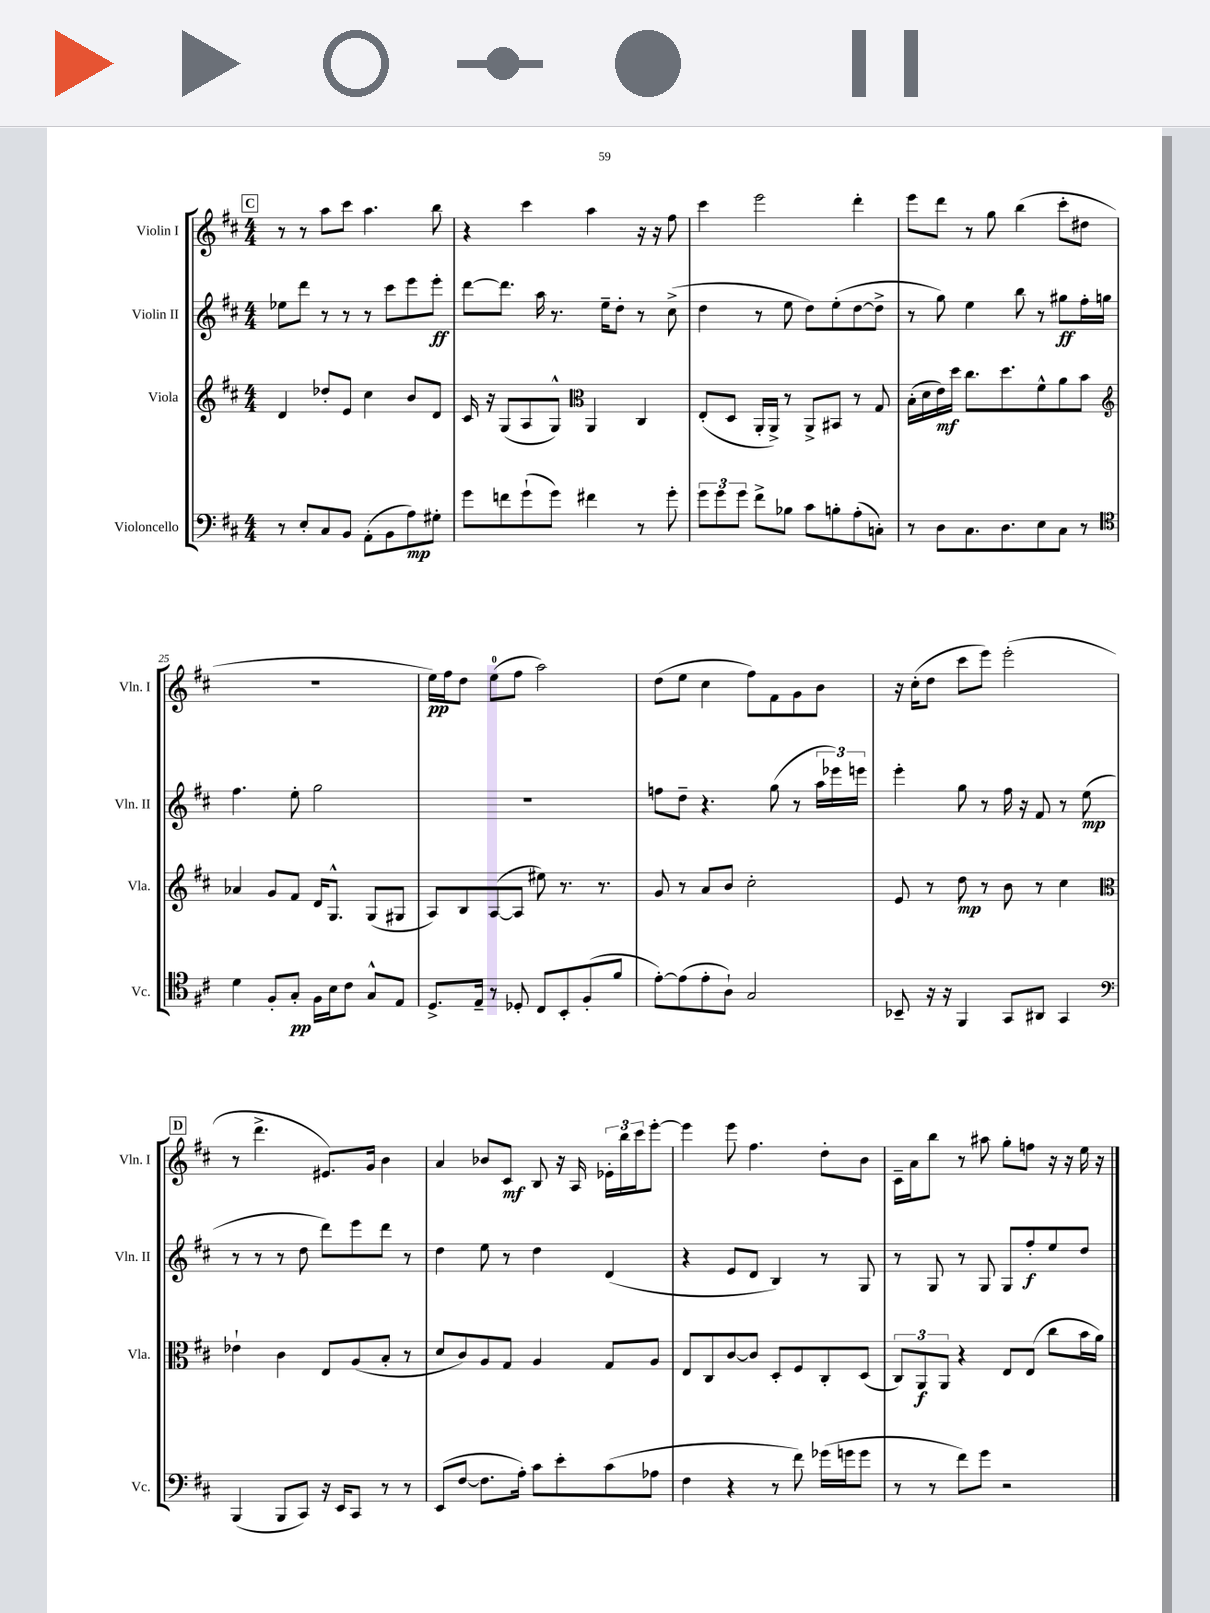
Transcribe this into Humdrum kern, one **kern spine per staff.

**kern	**dynam	**kern	**dynam	**kern	**dynam	**kern	**dynam
*part4	*part4	*part3	*part3	*part2	*part2	*part1	*part1
*staff4	*staff4	*staff3	*staff3	*staff2	*staff2	*staff1	*staff1
*I"Violoncello	*	*I"Viola	*	*I"Violin II	*	*I"Violin I	*
*I'Vc.	*	*I'Vla.	*	*I'Vln. II	*	*I'Vln. I	*
*clefF4	*	*clefG2	*	*clefG2	*	*clefG2	*
*k[f#c#]	*	*k[f#c#]	*	*k[f#c#]	*	*k[f#c#]	*
*M4/4	*	*M4/4	*	*M4/4	*	*M4/4	*
!!LO:REH:place=s1:t=C
=21	=21	=21	=21	=21	=21	=21	=21
8r	.	4d/	.	8ee-X\L	.	8r	.
8E'/L	.	.	.	8ddd\J	.	8r	.
8C#/	.	8dd-X'/L	.	8r	.	8aa\L	.
8BB/J	.	8e/J	.	8r	.	8ccc#\J	.
(8AA'\L	.	4cc#\	.	8r	.	4.aa\	.
8BB\	.	.	.	8ccc#\L	.	.	.
8A\)	mp	8b/L	.	8eee\	.	.	.
8G#X'\J	.	8d/J	.	8eee'\J	ff	8bb\	.
=22	=22	=22	=22	=22	=22	=22	=22
8g\L	.	16c#/	.	[8ddd\L	.	4r	.
.	.	16r	.	.	.	.	.
8fn\	.	(8G/L	.	8.ddd\J]	.	.	.
(8g`\	.	8A/	.	.	.	4ccc#\	.
.	.	.	.	16aa\	.	.	.
8g\J)	.	8G^^/J)	.	8.r	.	.	.
*	*	*clefC3	*	*	*	*	*
4f#X\	.	4AA/	.	.	.	4aa\	.
.	.	.	.	16ee~\KL	.	.	.
.	.	.	.	8dd'\J	.	.	.
8r	.	4C#/	.	8r	.	16r	.
.	.	.	.	.	.	16r	.
8g'\	.	.	.	(8cc#^\	.	8ff#\	.
=23	=23	=23	=23	=23	=23	=23	=23
12g\L	.	(8E'/L	.	4dd\	.	4ccc#\	.
12g\	.	.	.	.	.	.	.
.	.	8D/J	.	.	.	.	.
12g\J	.	.	.	.	.	.	.
8f#^\L	.	16AA'/LL	.	8r	.	2eee\	.
.	.	16AA^/JJ)	.	.	.	.	.
8B-X\J	.	8r	.	8ee\	.	.	.
8c#\L	.	8AA^/L	.	8dd\L)	.	.	.
8Bn'\	.	8BB#X/J	.	(8ee'\	.	.	.
(8A'\	.	8r	.	[8dd\	.	4ddd'\	.
8Cn'\J)	.	8G/	.	8dd^\J]	.	.	.
=24	=24	=24	=24	=24	=24	=24	=24
8r	.	(16B'\LL	.	8r	.	8eee\L	.
.	.	16d\	.	.	.	.	.
8D\L	.	16e\)	mf	8gg\)	.	8ddd\J	.
.	.	16dd\JJ	.	.	.	.	.
8.C#\	.	8.cc#\L	.	4ee\	.	8r	.
.	.	.	.	.	.	8gg\	.
8.D\	.	8.dd\	.	.	.	.	.
.	.	.	.	8bb\	.	(4bb\	.
8E\	.	8f#^^\	.	8r	.	.	.
8C#\J	.	8a\	.	8gg#X\L	ff	8ccc#'\L	.
8r	.	8b\J	.	16ff#'\L	.	8dd#X\J	.
.	.	.	.	16ggn\JJ	.	.	.
!!LO:LB:g=z
=25	=25	=25	=25	=25	=25	=25	=25
*clefC4	*	*clefG2	*	*	*	*	*
4d\	.	4a-X/	.	4.ff#\	.	1r	.
8F#'/L	.	8g/L	.	.	.	.	.
8G'/J	pp	8f#/J	.	8ee'\	.	.	.
16F#\LL	.	16d/KL	.	2gg\	.	.	.
16B\J	.	8.G^^/J	.	.	.	.	.
8c#\J	.	.	.	.	.	.	.
8G^^/L	.	(8G/L	.	.	.	.	.
8E/J	.	8G#X/J	.	.	.	.	.
=26	=26	=26	=26	=26	=26	=26	=26
8.D^/L	.	8A/L)	.	1r	.	16ee\LL)	pp
.	.	.	.	.	.	16ff#\J	.
.	.	8B/	.	.	.	8dd\J	.
16E~/Jk	.	.	.	.	.	.	.
8r	.	([8A/	.	.	.	(8ee\L	.
8D-X'/	.	8A/J]	.	.	.	8ff#\J	.
8C#/L	.	8ee#X\)	.	.	.	2aa\)	.
8BB'/	.	8.r	.	.	.	.	.
(8F#'/	.	.	.	.	.	.	.
.	.	8.r	.	.	.	.	.
8f#/J	.	.	.	.	.	.	.
=27	=27	=27	=27	=27	=27	=27	=27
[8e'\L)	.	8g/	.	8ffn\L	.	(8dd\L	.
(8e\]	.	8r	.	8dd~\J	.	8ee\J	.
8e'\	.	8a/L	.	4.r	.	4cc#\	.
8A`\J)	.	8b/J	.	.	.	.	.
2G/	.	2cc#'\	.	.	.	8ff#\L)	.
.	.	.	.	(8gg\	.	8f#\	.
.	.	.	.	8r	.	8g\	.
.	.	.	.	24aa\LL	.	8b\J	.
.	.	.	.	24eee-X\)	.	.	.
.	.	.	.	24eeen\JJ	.	.	.
=28	=28	=28	=28	=28	=28	=28	=28
8BB-X~/	.	8e/	.	4eee'\	.	16r	.
.	.	.	.	.	.	(16cc#'\KL	.
16r	.	8r	.	.	.	8dd\J	.
16r	.	.	.	.	.	.	.
4FF#/	.	8dd\	mp	8gg\	.	8ccc#\L	.
.	.	8r	.	8r	.	8eee\J)	.
8GG/L	.	8b\	.	16ff#\	.	(2eee'\	.
.	.	.	.	16r	.	.	.
8AA#X/J	.	8r	.	8f#/	.	.	.
4GG/	.	4cc#\	.	8r	.	.	.
.	.	.	.	(8ee\	mp	.	.
!!LO:LB:g=z
!!LO:REH:place=s1:t=D
=29	=29	=29	=29	=29	=29	=29	=29
*clefF4	*	*clefC3	*	*	*	*	*
(4BBB/	.	4e-X`\	.	8r	.	8r	.
.	.	.	.	8r	.	4.ddd^\	.
8BBB/L	.	4c#\	.	8r	.	.	.
8CC#/J)	.	.	.	8dd\	.	.	.
16r	.	8E/L	.	8ddd\L)	.	8.e#X/L)	.
16EE/KL	.	.	.	.	.	.	.
8CC#/J	.	(8A/	.	8eee\	.	.	.
.	.	.	.	.	.	16g/Jk	.
8r	.	8B'/J	.	8ddd\J	.	4b\	.
8r	.	8r	.	8r	.	.	.
=30	=30	=30	=30	=30	=30	=30	=30
(8EE/L	.	8d/L	.	4dd\	.	4a/	.
[8F#/J	.	8c#/)	.	.	.	.	.
8.F#\L]	.	8A/	.	8ee\	.	8b-X/L	.
.	.	8G/J	.	8r	.	8c#/J	mf
16A'\Jk)	.	.	.	.	.	.	.
8c#\L	.	4A/	.	4dd\	.	8B/	.
8e'\	.	.	.	.	.	16r	.
.	.	.	.	.	.	16A/	.
(8c#\	.	8G/L	.	(4d/	.	24e-X'\LL	.
.	.	.	.	.	.	24bb\	.
.	.	.	.	.	.	24ccc#\J	.
8A-X\J	.	8A/J	.	.	.	[8eee'\J	.
=31	=31	=31	=31	=31	=31	=31	=31
4F#\	.	8E/L	.	4r	.	4eee\]	.
.	.	8C#/	.	.	.	.	.
4r	.	[8c#/	.	8e/L	.	8eee\	.
.	.	8c#/J]	.	8d/J	.	4.ff#\	.
8r	.	8D'/L	.	4B/)	.	.	.
8f#\)	.	8F#/	.	.	.	.	.
(16g-X\LL	.	8C#'/	.	8r	.	8dd'\L	.
16gn\J	.	.	.	.	.	.	.
8g\J	.	(8D/J	.	8G/	.	8b\J	.
=32	=32	=32	=32	=32	=32	=32	=32
8r	.	12C#/L)	.	8r	.	16c#~\LL	.
.	.	.	.	.	.	16a\J	.
.	.	12AA/	f	.	.	.	.
8r	.	.	.	8G/	.	8bb\J	.
.	.	12AA/J	.	.	.	.	.
8f#\L)	.	4r	.	8r	.	8r	.
8g\J	.	.	.	8G/	.	8aa#X\	.
2r	.	8E/L	.	8G/L	.	8gg'\L	.
.	.	(8E/J	.	8ff#'/	f	8ffn\J	.
.	.	8cc#\L	.	8ee/	.	16r	.
.	.	.	.	.	.	16r	.
.	.	16b\L	.	8dd/J	.	16ee\	.
.	.	16a\JJ)	.	.	.	16r	.
==	==	==	==	==	==	==	==
*-	*-	*-	*-	*-	*-	*-	*-
